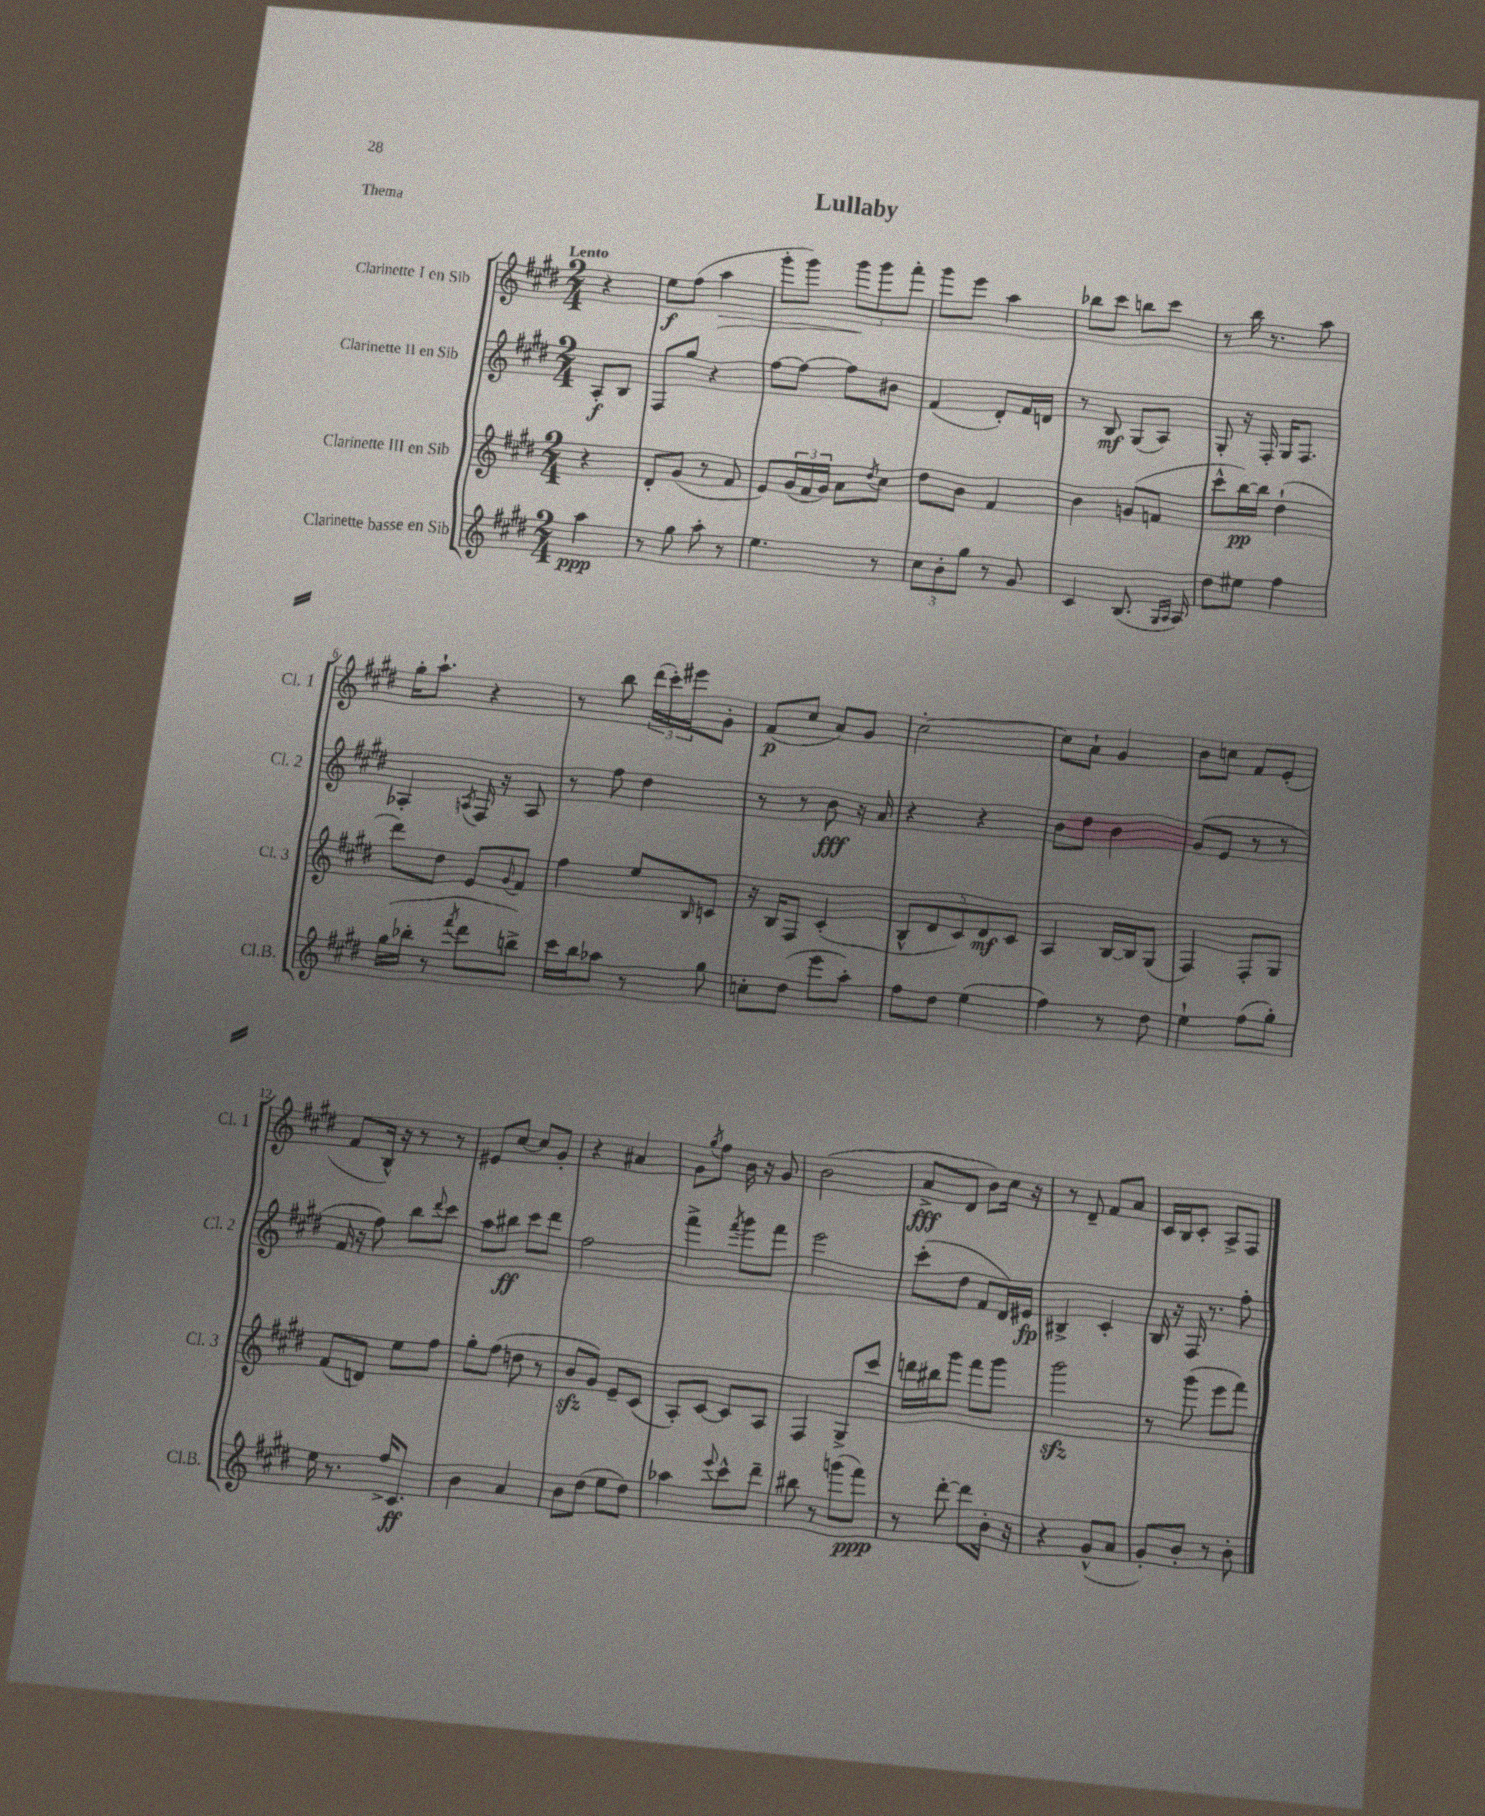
\header { title = "Lullaby" piece = "Thema" }
<<
\new StaffGroup <<
\new Staff = "s0" \with { instrumentName = "Clarinette I en Sib" shortInstrumentName = "Cl. 1" } {
    \clef treble \key e \major \numericTimeSignature \time 2/4 \partial 4 \tempo "Lento"
    r4 |
    e''8\f fis''8( a''4\> |
    gis'''8-. gis'''8) \tuplet 3/2 { gis'''8\! gis'''8 fis'''8-. } |
    gis'''8 e'''8 a''4 |
    bes''8 cis'''8 b''8 cis'''8 |
    r8 b''16 r8. a''8 |
    gis''16-. a''8.-! r4 |
    r8 b''8 \tuplet 3/2 { dis'''16( cis'''16-.) eis'''16 } gis'8-. |
    fis'8\p( cis''8 a'8) gis'8 |
    cis''2~-. |
    cis''8 a'8-! gis'4 |
    b'8 c''8 fis'8 e'8-.( |
    fis'8 b16-^) r16 r8 r8 |
    eis'8 cis''8~ cis''8 gis'8-. |
    r4 ais'4 |
    gis'8 \acciaccatura { gis''8 } fis''8 b'16 r16 gis'8 |
    b'2( |
    a'8->\fff dis'8 b'8) cis''16 r16 |
    r8 dis'8-- fis'8 a'8 |
    cis'16 b16 cis'8-. a8-> fis8 \bar "|." |
}
\new Staff = "s1" \with { instrumentName = "Clarinette II en Sib" shortInstrumentName = "Cl. 2" } {
    \clef treble \key e \major \numericTimeSignature \time 2/4 \partial 4
    a8-.\f b8 |
    fis8 gis''8 r4 |
    fis''8~ fis''8~ fis''8 bis'8 |
    fis'4( dis'8-.) fis'16 d'16 |
    r8 b8\mf gis8( a8) |
    gis8-. r16 fis16-. gis16 fis8. |
    aes4-. \acciaccatura { a8 } fis16 r16 a8 |
    r8 fis''8 dis''4 |
    r8 r8 b'8\fff r16 a'16 |
    r4 r4 |
    b'8 dis''8 b'4 |
    gis'8( e'8 r8 r8 |
    fis'16 r16 fis''8) b''8 \appoggiatura { dis'''8 } cis'''8 |
    a''8 bis''8\ff cis'''8 dis'''8 |
    fis''2 |
    fis'''4-> \acciaccatura { fis'''8 } gis'''8 fis'''8 |
    e'''2 |
    cis'''8-.( dis''8 fis'8 dis'16) eis'16\fp |
    bis4-> cis'4-. |
    b16 r16 fis16 r8. fis''8-. \bar "|." |
}
\new Staff = "s2" \with { instrumentName = "Clarinette III en Sib" shortInstrumentName = "Cl. 3" } {
    \clef treble \key e \major \numericTimeSignature \time 2/4 \partial 4
    r4 |
    dis'8-. gis'8( r8 fis'8 |
    e'8) \tuplet 3/2 { gis'16( fis'16 gis'16) } a'8 \acciaccatura { dis''8 } cis''8 |
    dis''8 b'8 fis'4 |
    b'4 g'8( f'8 |
    cis'''8-^ b''16~\pp) b''16 dis''4-!( |
    dis'''8) dis''8 e'8 \appoggiatura { gis'8 } fis'8 |
    fis''4 e''8 \grace { b16 } c'8 |
    r16 b16 fis8 cis'4-.( |
    \tuplet 5/4 { b8-^ dis'8 cis'8) dis'8\mf cis'8 } |
    a4 b16~ b16 gis8( |
    fis4) fis8-. gis8 |
    fis'8( d'8) e''8 fis''8 |
    gis''8-. fis''8( d''8 r8 |
    b'8\sfz gis'8) e'8-- cis'8( |
    a8-.) cis'8~ cis'8 a8 |
    fis4 gis8-> cis'''8 |
    d'''16 bis''16 gis'''8 fis'''8 gis'''8 |
    gis'''2\sfz |
    r8 gis'''8( e'''8 fis'''8) \bar "|." |
}
\new Staff = "s3" \with { instrumentName = "Clarinette basse en Sib" shortInstrumentName = "Cl.B." } {
    \clef treble \key e \major \numericTimeSignature \time 2/4 \partial 4
    a''4\ppp |
    r8 gis''8 a''8-. r8 |
    e''4. r8 |
    \tuplet 3/2 { cis''8 b'8-. gis''8 } r8 gis'8 |
    cis'4 b8.( \grace { gis16 a16 } a16) |
    dis''8 eis''8 fis''4 |
    gis''16( bes''16-. r8 \acciaccatura { fis'''8 } dis'''8 b''8->) |
    cis'''16 b''16 aes''8 r8 gis''8 |
    c''8-. dis''8( e'''8 a''8-.) |
    fis''8 dis''8 e''4( |
    fis''4) r8 dis''8 |
    e''4-! fis''8( gis''8-.) |
    e''16 r8. fis''16-> cis'8.\ff |
    b'4 a'4 |
    b'8 dis''8( e''8 dis''8) |
    aes''4 \appoggiatura { e'''8 } cis'''8-^ dis'''8-- |
    bis''8 r8 g'''8( fis'''8\ppp) |
    r8 dis'''8~-. dis'''8 b'16-. r16 |
    r4 gis'8-^( a'8 |
    gis'8-.) b'8-. r8 b'8-. \bar "|." |
}
>>
>>
